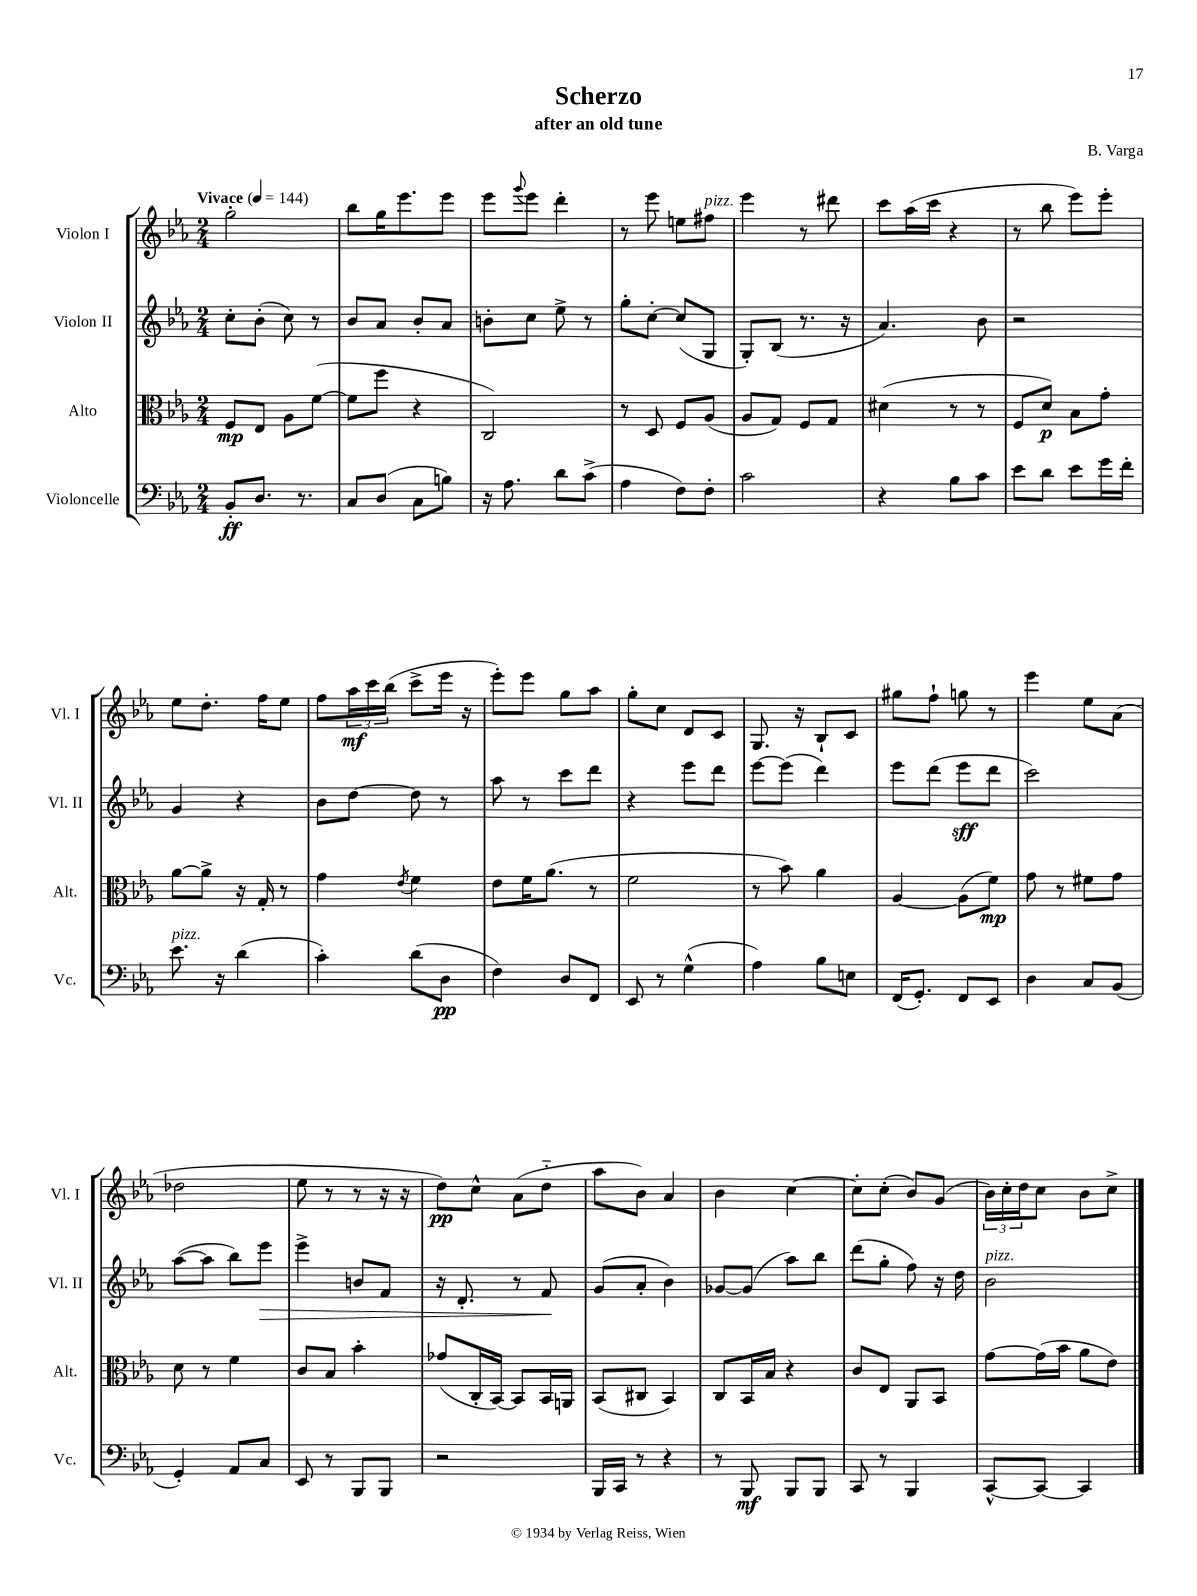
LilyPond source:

\header { title = "Scherzo" composer = "B. Varga" subtitle = "after an old tune" }
<<
\new StaffGroup <<
\new Staff = "s0" \with { instrumentName = "Violon I" shortInstrumentName = "Vl. I" } {
    \clef treble \key ees \major \numericTimeSignature \time 2/4 \tempo "Vivace" 4 = 144
    g''2-. |
    bes''8 g''16 ees'''8. ees'''8 |
    ees'''8 \appoggiatura { g'''8 } ees'''8 d'''4-. |
    r8 ees'''8 e''8 fis''8^\markup { \italic "pizz." } |
    ees'''4 r8 dis'''8 |
    c'''8 aes''16( c'''16 r4 |
    r8 bes''8 ees'''8) ees'''8-. |
    ees''8 d''8.-. f''16 ees''8 |
    f''8 \tuplet 3/2 { aes''16\mf c'''16 bes''16( } c'''8-> ees'''16 r16 |
    ees'''8-.) ees'''8 g''8 aes''8 |
    g''8-. c''8 d'8 c'8 |
    g8. r16 bes8-! c'8 |
    gis''8 f''8-! g''8 r8 |
    ees'''4 ees''8 aes'8( |
    des''2 |
    ees''8 r8 r8 r16 r16 |
    d''8\pp) c''8-^ aes'8( d''8-_ |
    aes''8 bes'8) aes'4 |
    bes'4 c''4~ |
    c''8-. c''8-.( bes'8) g'8( |
    \tuplet 3/2 { bes'16) c''16-. d''16 } c''8 bes'8 c''8-> \bar "|." |
}
\new Staff = "s1" \with { instrumentName = "Violon II" shortInstrumentName = "Vl. II" } {
    \clef treble \key ees \major \numericTimeSignature \time 2/4
    c''8-. bes'8-.( c''8) r8 |
    bes'8 aes'8 bes'8-. aes'8 |
    b'8-. c''8 ees''8-> r8 |
    g''8-. c''8~-. c''8( g8 |
    g8-.) bes8( r8. r16 |
    aes'4.) bes'8 |
    r2 |
    g'4 r4 |
    bes'8 d''8~ d''8 r8 |
    aes''8 r8 c'''8 d'''8 |
    r4 ees'''8 d'''8 |
    ees'''8~ ees'''8( d'''4) |
    ees'''8 d'''8( ees'''8\sff d'''8 |
    c'''2) |
    aes''8~( aes''8 bes''8) ees'''8\> |
    ees'''4-> b'8 f'8 |
    r16 d'8.-. r8 f'8\! |
    g'8( aes'8-. bes'4) |
    ges'8~ ges'8( aes''8) bes''8 |
    d'''8( g''8-. f''8) r16 d''16 |
    bes'2^\markup { \italic "pizz." } \bar "|." |
}
\new Staff = "s2" \with { instrumentName = "Alto" shortInstrumentName = "Alt." } {
    \clef alto \key ees \major \numericTimeSignature \time 2/4
    f8\mp ees8 aes8 f'8~( |
    f'8 f''8 r4 |
    c2) |
    r8 d8 f8 aes8( |
    aes8 g8) f8 g8 |
    dis'4( r8 r8 |
    f8 d'8\p) bes8 g'8-. |
    aes'8~ aes'8-> r16 g16-. r8 |
    g'4 \acciaccatura { ees'8 } f'4 |
    ees'8 f'16 aes'8.( r8 |
    f'2 |
    r8 bes'8) aes'4 |
    aes4~ aes8( f'8\mp) |
    g'8 r8 fis'8 g'8 |
    d'8 r8 f'4 |
    c'8 bes8 bes'4-. |
    ges'8( c16-. bes,16~) bes,8 bes,16 a,16 |
    bes,8( cis8 bes,4) |
    c8 bes,16 bes16 r4 |
    c'8 ees8 aes,8 bes,8 |
    g'8~ g'16( bes'16 aes'8 ees'8) \bar "|." |
}
\new Staff = "s3" \with { instrumentName = "Violoncelle" shortInstrumentName = "Vc." } {
    \clef bass \key ees \major \numericTimeSignature \time 2/4
    bes,8-.\ff d8. r8. |
    c8 d8( c8 b8) |
    r16 aes8. d'8 c'8->( |
    aes4 f8) f8-. |
    c'2 |
    r4 bes8 c'8 |
    ees'8 d'8 ees'8 g'16 f'16-. |
    ees'8.^\markup { \italic "pizz." } r16 d'4( |
    c'4-.) d'8( d8\pp |
    f4) d8 f,8 |
    ees,8 r8 g4-^( |
    aes4) bes8 e8 |
    f,16( g,8.-.) f,8 ees,8 |
    d4 c8 bes,8( |
    g,4-.) aes,8 c8 |
    ees,8 r8 bes,,8 bes,,8 |
    r2 |
    bes,,16 c,16 r8 r4 |
    r8 bes,,8\mf bes,,8 bes,,8 |
    c,8 r8 bes,,4 |
    c,8~-^ c,8~ c,4 \bar "|." |
}
>>
>>
\layout { \context { \Score \remove "Bar_number_engraver" } }
